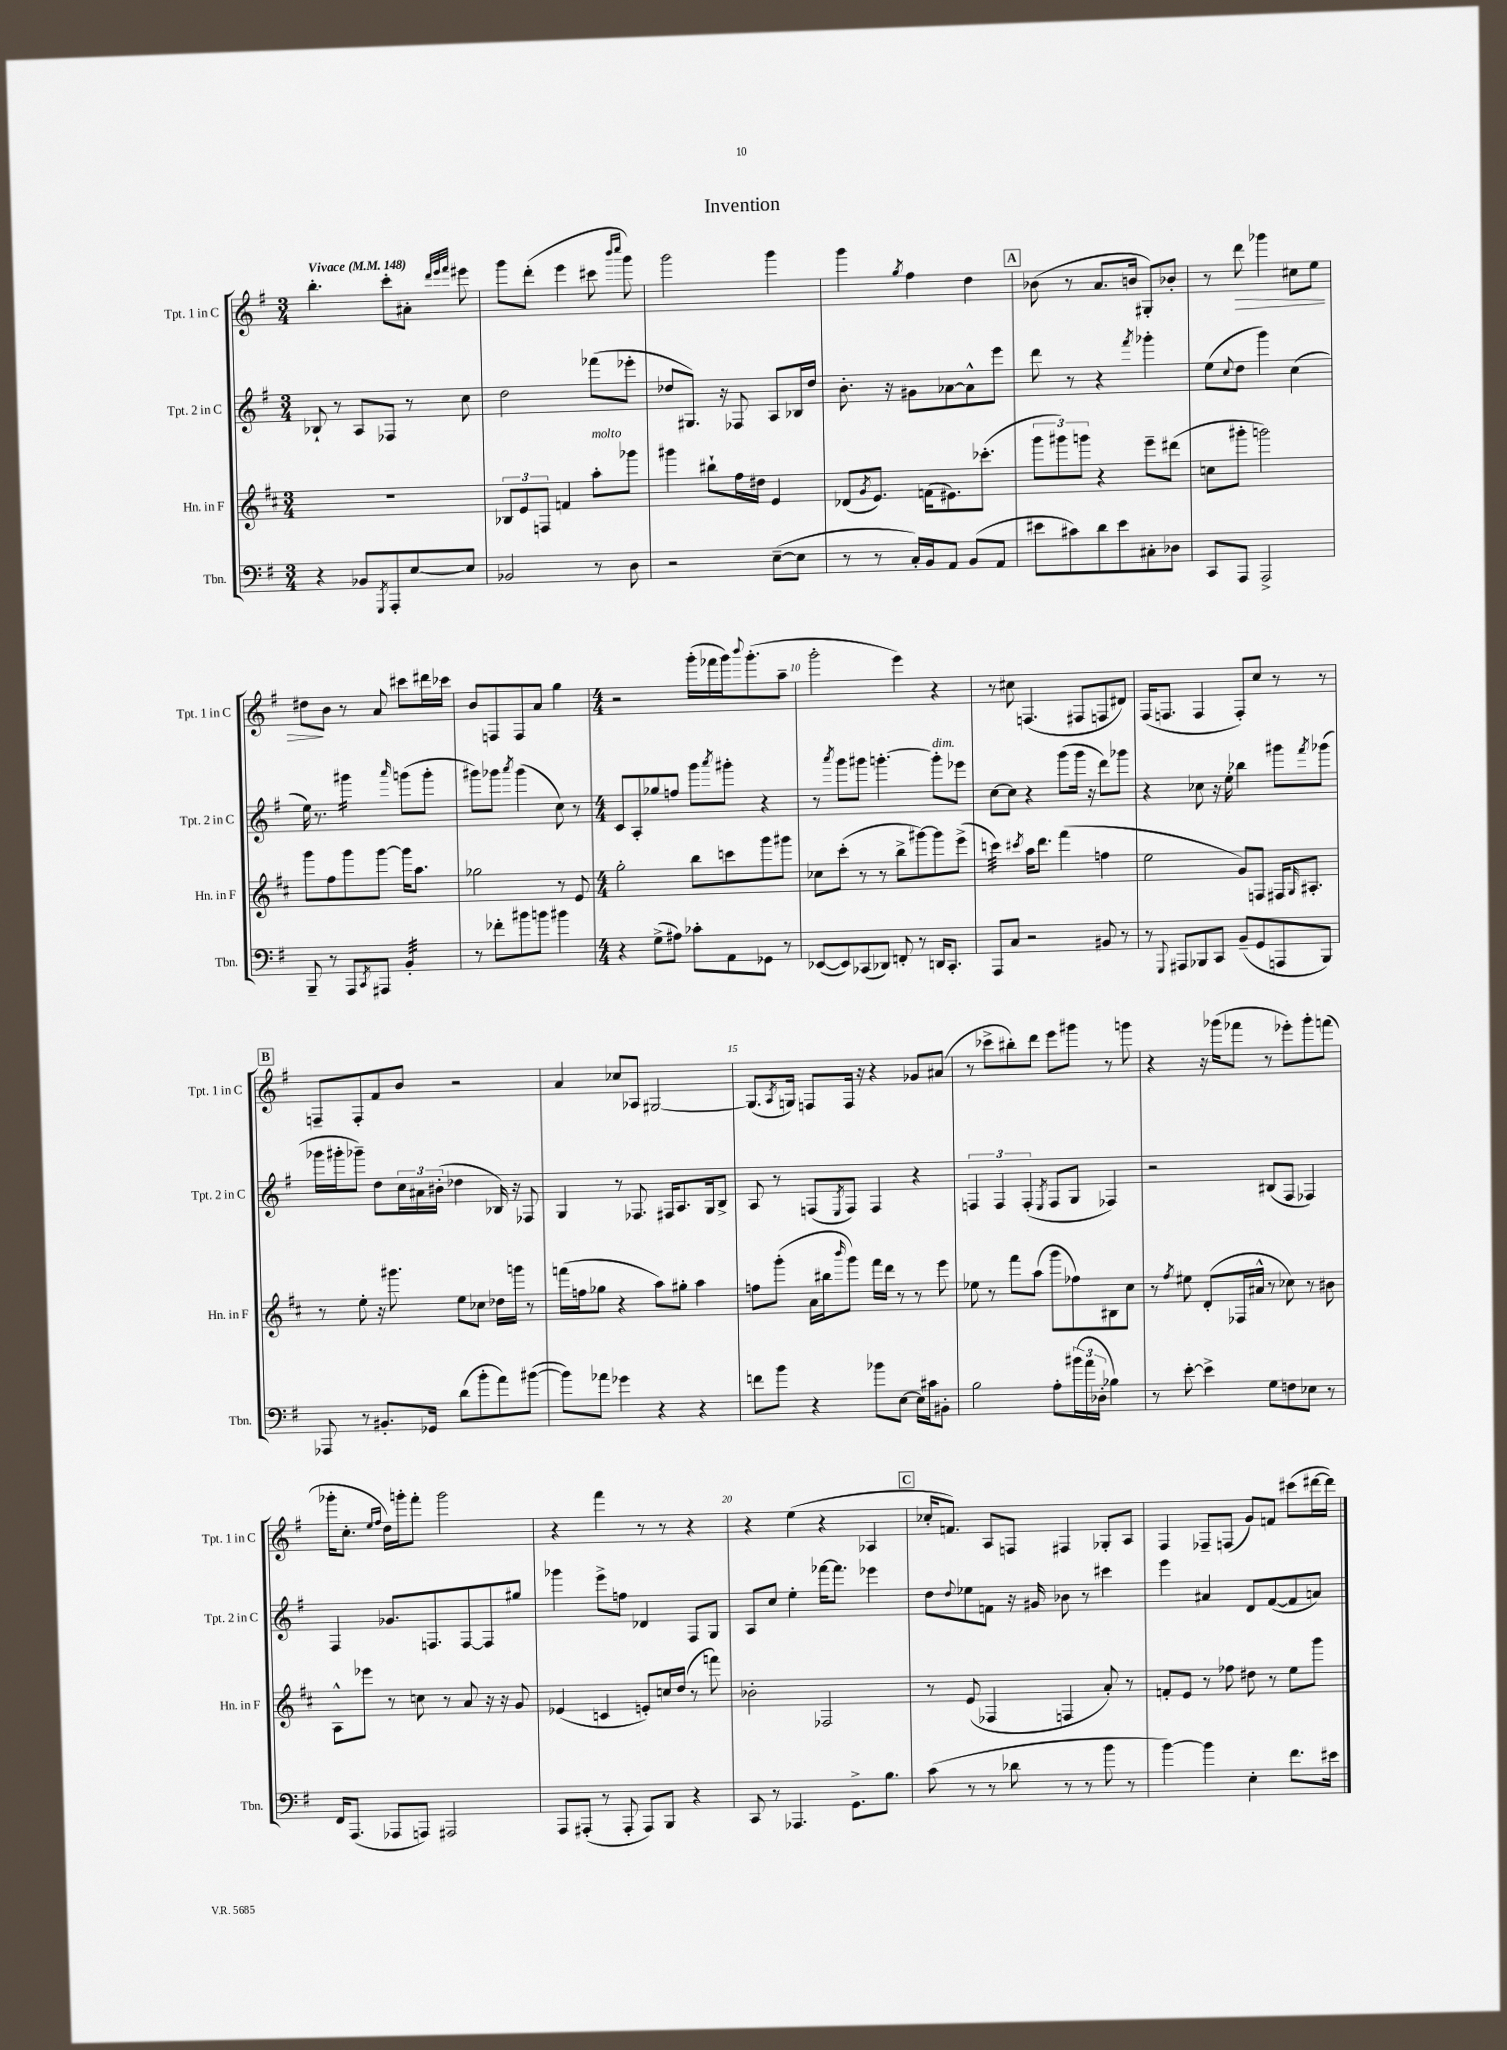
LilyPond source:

\header { title = "Invention" }
<<
\new StaffGroup <<
\new Staff = "s0" \with { instrumentName = "Tpt. 1 in C" shortInstrumentName = "Tpt. 1 in C" } {
    \clef treble \key g \major \numericTimeSignature \time 3/4 \tempo "Vivace" 4 = 148
    b''4.-. c'''8-. ais'8-. \grace { d'''32 e'''32 fis'''32 } eis'''8 |
    g'''8 d'''8-.( e'''4 cis'''8 \grace { b'''16 c''''16 } g'''8) |
    g'''2 g'''4 |
    g'''4 \acciaccatura { g''8 } fis''4 d''4 |
    \mark \markup { \box "A" } bes'8( r8 a'8. b'16 gis8-.) bes'8-. |
    r8 d'''8\> ges'''4 cis''8 e''8 |
    dis''8\! b'8 r8 a'8 cis'''8 dis'''16 ces'''16 |
    b'8 f8 f8 a'8 g''4 |
    \numericTimeSignature \time 4/4 r2 g'''16-.( fes'''16 g'''16) \appoggiatura { b'''8 } g'''8.-.( a''8-- |
    g'''2-. e'''4) r4 |
    r8 cis''8 f4.( fis8 f8 dis'8) |
    fis16( f8. f4 f8-.) c''8 r8 r8 |
    \mark \markup { \box "B" } f8-- f8-. fis'8 b'8 r2 |
    a'4 ces''8 aes8 gis2~ |
    gis8.( \acciaccatura { a8 } g16) f8 f16 r16 r4 ges'8 ais'8( |
    r8 ces'''8-> bis''8-.) d'''8 e'''8 gis'''8 r8 g'''8 |
    r4 r16 ges'''16( fes'''8 r8 ees'''8-.) ges'''8-. f'''8( |
    ges'''16-. c''8.-. \grace { e''16 fis''16 } d''16) g'''16-. fis'''8-. g'''2 |
    r4 fis'''4 r8 r8 r4 |
    r4 e''4( r4 aes4 |
    \mark \markup { \box "C" } ces''16-. f'8.) a8 f8 fis4 ges8-. a8 |
    fis4 fes8-- f8( g'8) f'8 cis'''8( dis'''16~ dis'''16) \bar "|." |
}
\new Staff = "s1" \with { instrumentName = "Tpt. 2 in C" shortInstrumentName = "Tpt. 2 in C" } {
    \clef treble \key g \major \numericTimeSignature \time 3/4
    bes8-! r8 a8 fes8 r8 c''8 |
    d''2 fes'''8( ees'''8-. |
    des''8 gis8.) r16 fes8 a8 bes16 des''16 |
    b'8.-. r16 gis'8 aes'8~ aes'8-^ e'''8 |
    \mark \markup { \box "A" } d'''8 r8 r4 \acciaccatura { fis'''8 } ges'''4-. |
    e''8( \appoggiatura { c''8 } d''8 g'''4) c''4( |
    e''16) r8. gis'''4:16 \grace { a'''16 } g'''8( g'''8-. |
    gis'''8) ges'''8 \acciaccatura { a'''8 } ges'''4( c''8) r8 |
    \numericTimeSignature \time 4/4 c'8 a8-. ges''8 f''8 g'''8 \acciaccatura { a'''8 } gis'''8-. r4 |
    r8 \acciaccatura { a'''8 } g'''8 gis'''8 g'''4.~-. g'''8-.^\markup { \italic "dim." } ees'''8 |
    c''8~ c''8 r4 g'''8( g'''16 r16 d'''8) ges'''8 |
    r4 ces''8 r16 e''16-. bes''4 gis'''8 \acciaccatura { fis'''8 } ges'''8( |
    \mark \markup { \box "B" } ges'''16 gis'''16-. ges'''8--) d''8 \tuplet 3/2 { c''16 ais'16 bis'16-.( } des''4 bes16) r16 fes8 |
    g4 r8 fes8. fis16 a8. g16 b8-> |
    a8 r8 f8( \acciaccatura { e8 } f8) f4 r4 |
    \tuplet 3/2 { f4 f4 f4-.( } \acciaccatura { e8 } f8 g8 fes4) |
    r2 bis8( fis8 fes4) |
    fis4 ges'8. f8. f8~ f8 gis''8 |
    ges'''4 e'''8-> f''8 des'4 fis8 g8 |
    a8 c''8 e''4-. fes'''16~ fes'''8. ees'''4 |
    \mark \markup { \box "C" } d''8 \appoggiatura { d''8 } ees''8 f'8 r16 gis'16 bes'8 r8 cis'''4 |
    e'''4 ais'4 d'8 fis'8~( fis'8 a'8) \bar "|." |
}
\new Staff = "s2" \with { instrumentName = "Hn. in F" shortInstrumentName = "Hn. in F" } {
    \clef treble \key d \major \numericTimeSignature \time 3/4
    R2. |
    \tuplet 3/2 { bes8 e'8 f8 } f'4 a''8-.^\markup { \italic "molto" } ges'''8 |
    gis'''4 bis''8-! fis''16 dis''16 e'4 |
    des'8( \acciaccatura { g'8 } e'8.) f'16( eis'8.) ces'''8.-.( |
    \mark \markup { \box "A" } \tuplet 3/2 { g'''8 gis'''8) g'''8 } r4 e'''8-- dis'''8( |
    c''8 gis'''8-. g'''2) |
    g'''8 fis''8 g'''8 g'''8~ g'''16 a''8. |
    ges''2 r8 e'8 |
    \numericTimeSignature \time 4/4 g''2-. b''8 c'''8 g'''8 gis'''8 |
    ces''8 cis'''8-.( r8 r8 b''8-> gis'''8~) gis'''8 e'''8->( |
    c'''4:32) \acciaccatura { cis'''8 } a''16 d'''8. fis'''4( f''4 |
    e''2 g'8) f8 fis16 \grace { g16 } ais8.-. |
    \mark \markup { \box "B" } r8 e''8-. r16 gis'''8. e''8 ces''8 des''16 g'''16 r8 |
    f'''16( f''16 ges''8 r4 a''8) gis''8-. a''4 |
    f''8 g'''8-.( a'16 bis''16 \grace { b'''16 } g'''8) fis'''16 d'''16 r8 r8 e'''8 |
    ees''8 r8 fis'''8 a''8( g'''8 fes''8) bis8 cis''8 |
    r8 \acciaccatura { fis''8 } eis''8 d'8-.( fes16 ais'16-^ r8 ces''8) r8 bis'8 |
    a8-^ ees'''8 r8 c''8 r8 a'8 r16 r16 g'8 |
    ees'4( c'4 e'8-.) c''16 d''16( r8 f'''8) |
    bes'2-. fes2 |
    \mark \markup { \box "C" } r8 e'8( fes4 f4 a'8-.) r8 |
    f'8-. e'8 r8 fes''8 dis''8 r8 e''8 g'''8 \bar "|." |
}
\new Staff = "s3" \with { instrumentName = "Tbn." shortInstrumentName = "Tbn." } {
    \clef bass \key g \major \numericTimeSignature \time 3/4
    r4 bes,8 \acciaccatura { g,,8 } a,,8-. e8~ e8 |
    bes,2 r8 d8 |
    r2 e8~--( e8 |
    r8 r8 c16-.) b,16 a,8 b,8( a,8 |
    \mark \markup { \box "A" } eis'8 cis'8) d'8 eis'8 cis8-. des8 |
    c,8 a,,8 a,,2-> |
    b,,8-- r8 a,,8 \acciaccatura { c,8 } ais,,8 b,4:32-. |
    r8 fes'8-. bis'8 b'8 bis'4 |
    \numericTimeSignature \time 4/4 r4 g8->( ais8) ces'8-. a,8 ges,8 r8 |
    ees,8~( ees,8) ces,8( des,8) f,8-. r8 d,16 ces,8.-. |
    a,,8 c8 r2 bis,8 r8 |
    r8 \appoggiatura { g,,8 } ais,,8 bes,,8 c,8 b,8--( g,8 a,,8 bes,,8) |
    \mark \markup { \box "B" } aes,,8 r8 bis,8.-. ges,16 d'8( b'8-. a'8) bis'8~( |
    bis'8) aes'8 ges'4 r4 r4 |
    f'8 b'8 r4 bes'8 e8~ e16 cis'16 bis,8-. |
    b2 a8-. \tuplet 3/2 { bis'16( a'16 des16-. } bes4) |
    r8 e'8~-. e'4-> g8 f8 ees8 r8 |
    fis,16 a,,8.( aes,,8 a,,8) ais,,2 |
    a,,8 ais,,8-.( r8 ais,,8-. ais,,8) b,,8 r4 |
    c,8 r8 aes,,4. g,8.-> b8. |
    \mark \markup { \box "C" } c'8( r8 r8 des'8 r8 r8 b'8 r8 |
    b'4~) b'4 e4-. fis'8. eis'16 \bar "|." |
}
>>
>>
\layout { \context { \Score \override BarNumber.break-visibility = ##(#f #t #t) barNumberVisibility = #(every-nth-bar-number-visible 5) } }
